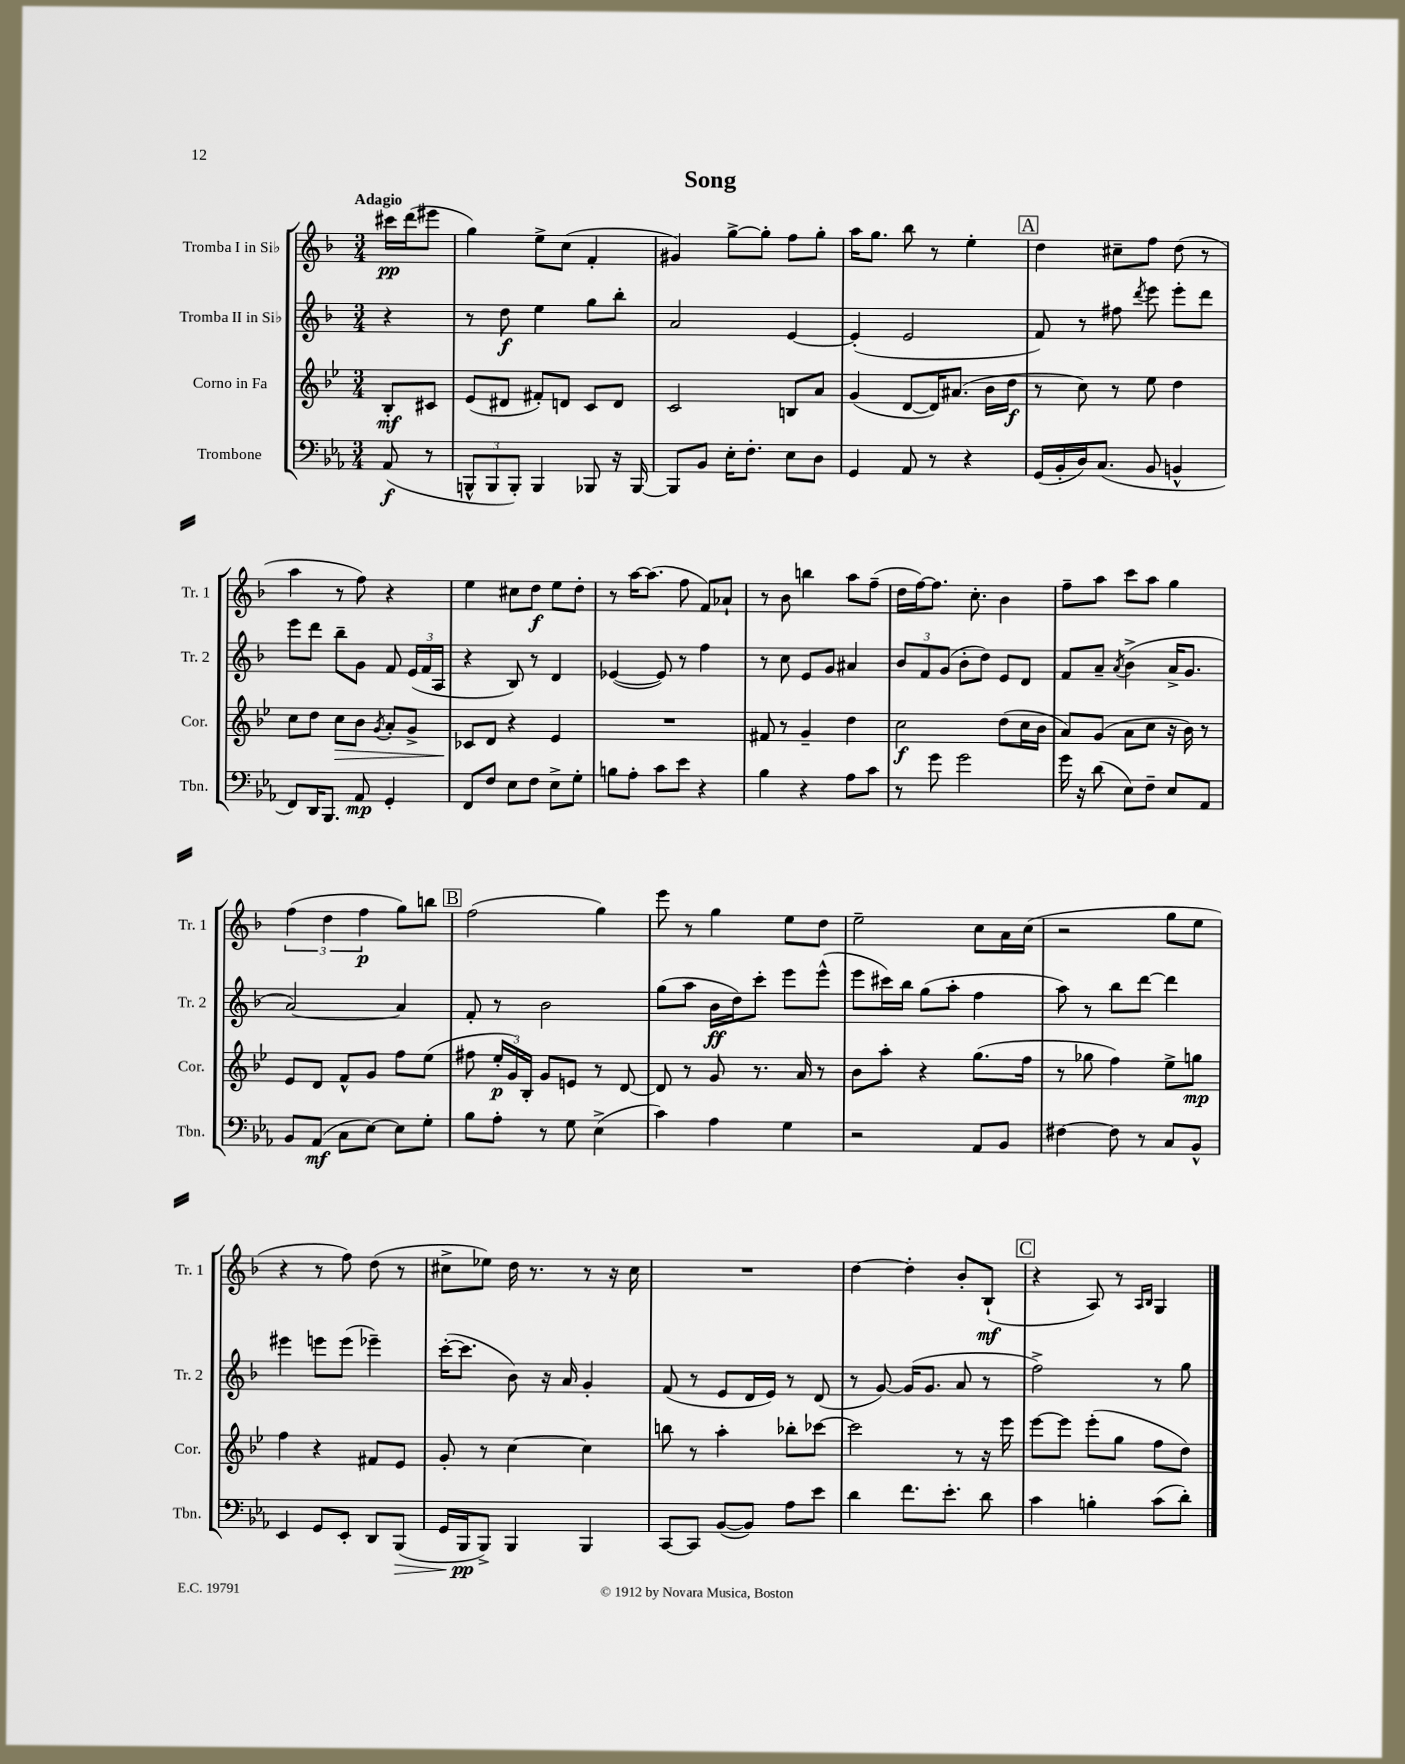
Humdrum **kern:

**kern	**kern	**kern	**kern
*staff4	*staff3	*staff2	*staff1
*clefF4	*clefG2	*clefG2	*clefG2
*k[b-e-a-]	*k[b-e-]	*k[b-]	*k[b-]
*M3/4	*M3/4	*M3/4	*M3/4
(8AA-	8B-'	4r	16ccc#
.	.	.	(16ddd
8r	8c#	.	8eee#
=	=	=	=
12BBB^^	(8e-	8r	4gg)
12BBB	.	.	.
.	8d#	8dd	.
12BBB')	.	.	.
4BBB	8f#')	4ee	8ee^
.	8d	.	(8cc
8BBB-	8c	8gg	4f'
16r	8d	8bb-'	.
[16BBB-	.	.	.
=	=	=	=
8BBB-]	2c	2a	4g#)
8BB-	.	.	.
16E-'	.	.	[8gg^
8.F'	.	.	.
.	.	.	8gg']
8E-	8B	[4e	8ff
8D	8a	.	8gg'
=	=	=	=
4GG	(4g	(4e']	16aa
.	.	.	8.gg
8AA-	[8d	2e	8bb-
8r	16d])	.	8r
.	(8.a#	.	.
4r	.	.	4ee'
.	16b-	.	.
.	16dd	.	.
=	=	=	=
(16GG	8r	8f)	4dd
16BB-'	.	.	.
16D)	8cc)	8r	.
(8.C	.	.	.
.	8r	8ff#	8cc#~
.	.	8qddd	.
8BB-	8ee-	8eee	8ff
4BB^^	4dd	8eee'	(8dd
.	.	8ddd	8r
=	=	=	=
8FF)	8cc	8eee	4aa
16DD	8dd	8ddd	.
8.BBB-	.	.	.
.	8cc	8bb-~	8r
8AA-	8b-	8g	8ff)
.	8qg	.	.
4GG'	8a'	8f	4r
.	8g^	(24e	.
.	.	24f	.
.	.	24A	.
=	=	=	=
8FF	8c-	4r	4ee
8F	8d	.	.
8E-	4r	8B-)	8cc#
8F	.	8r	8dd
8E-^	4e-	4d	8ee
8G'	.	.	8dd'
=	=	=	=
8B	2.r	([4e-	8r
8A-'	.	.	[16aa
.	.	.	(8.aa]
8c	.	8e-])	.
8e-	.	8r	8ff
4r	.	4ff	8f)
.	.	.	8a-`
=	=	=	=
4B-	8f#	8r	8r
.	8r	8cc	8b-
4r	4g~	8e	4bb
.	.	8g	.
8A-	4dd	4a#	8aa
8c	.	.	(8ff~
=	=	=	=
8r	2cc	12b-	16dd
.	.	.	[16ff)
.	.	12f	.
8g	.	.	8.ff]
.	.	(12g	.
2g	.	8b-'	.
.	.	.	8.cc'
.	.	8dd)	.
.	(8dd	8e	4b-
.	16cc	8d	.
.	16b-	.	.
=	=	=	=
16g	8a)	8f	8ff~
16r	.	.	.
(8d	(8g	8a~	8aa
.	.	8qa	.
8E-)	8a	(4b-^	8ccc
8F~	8cc	.	8aa
8E-	16r	16a^	4gg
.	16b-)	8.g	.
8AA-	8r	.	.
=	=	=	=
8BB-	8e-	[2a)	(6ff
(8AA-	8d	.	.
.	.	.	6dd
8C	8f^^	.	.
.	.	.	6ff
[8E-)	8g	.	.
8E-]	8ff	4a]	8gg)
8G'	(8ee-	.	8bb
=	=	=	=
8B-	8ff#	8f'	(2ff
8A-'	24ee-'	8r	.
.	24g)	.	.
.	24B-'	.	.
8r	8g	2b-	.
8G	8e	.	.
(4E-^	8r	.	4gg)
.	[8d	.	.
=	=	=	=
4c)	8d]	(8gg	8eee
.	8r	8aa	8r
4A-	8g	16b-	4gg
.	.	16dd)	.
.	8.r	8ccc'	.
4G	.	8eee	8ee
.	16a	.	.
.	8r	(8eee^^	8dd
=	=	=	=
2r	8b-	8eee	2ee~
.	8aa'	16ccc#)	.
.	.	16bb-	.
.	4r	(8gg	.
.	.	8aa'	.
8AA-	(8.gg	4ff	8cc
8BB-	.	.	16a
.	16ff	.	(16cc
=	=	=	=
[4F#	8r	8aa)	2r
.	8gg-	8r	.
8F#]	4ff)	8bb-	.
8r	.	[8ddd	.
8C	8ee-^	4ddd]	8gg
8BB-^^	8gg	.	8ee
=	=	=	=
4EE-	4ff	4eee#	4r
8GG	4r	8eee	8r
8EE-'	.	(8eee	8ff)
8DD	8f#	4eee-~)	(8dd
(8BBB-	8e-	.	8r
=	=	=	=
16GG	8g'	([16ccc'	8cc#^
16BBB-	.	8.ccc]	.
8BBB-^)	8r	.	8ee-)
4BBB-	[4cc	8b-)	16dd
.	.	.	8.r
.	.	16r	.
.	.	16a	.
4BBB-	4cc]	4g'	8r
.	.	.	16r
.	.	.	16cc#
=	=	=	=
[8CC	8bb	(8f	2.r
8CC]	8r	8r	.
([8BB-	4aa'	8e	.
8BB-])	.	16d	.
.	.	16e)	.
8A-	8bb-'	8r	.
8e-	[8ccc-	(8d	.
=	=	=	=
4d	2ccc-]	8r	[4dd
.	.	[8g)	.
8.f	.	(16g]	4dd']
.	.	8.g	.
8.e-'	.	.	.
.	8r	8a	8b-'
8d	16r	8r	(8B-`
.	16eee-	.	.
=	=	=	=
4c	[8eee-	2ff^)	4r
.	8eee-]	.	.
4B'	(8eee-'	.	8A)
.	8gg	.	8r
.	.	.	16qqA
.	.	.	16qqB-
(8c	8ff	8r	4G
8d')	8dd)	8gg	.
==	==	==	==
*-	*-	*-	*-
